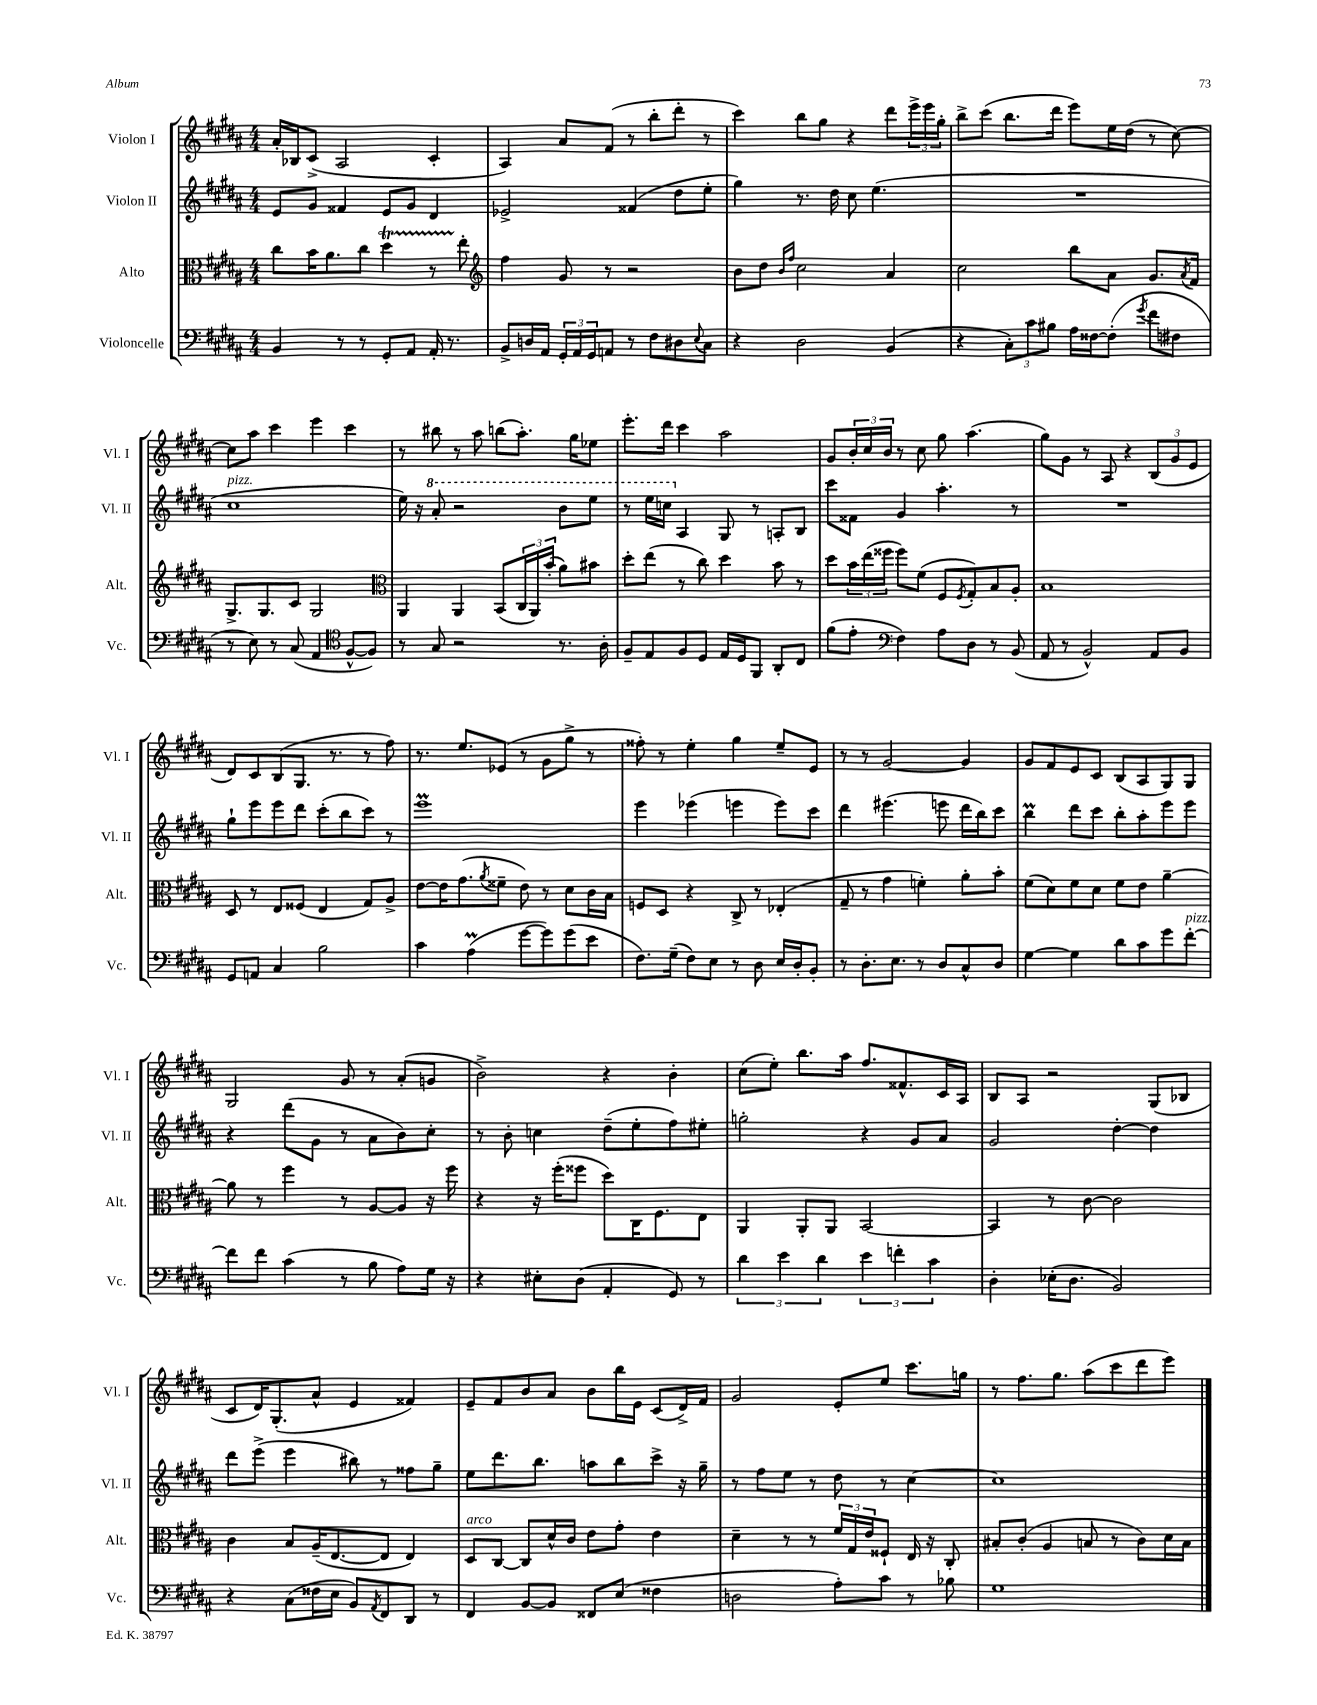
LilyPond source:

<<
\new StaffGroup <<
\new Staff = "s0" \with { instrumentName = "Violon I" shortInstrumentName = "Vl. I" } {
    \clef treble \key b \major \numericTimeSignature \time 4/4
    ais'16-. bes16 cis'8->( ais2 cis'4-. |
    ais4) ais'8 fis'8( r8 b''8-. dis'''8-. r8 |
    cis'''4) b''8 gis''8 r4 dis'''8 \tuplet 3/2 { e'''16-> e'''16 gis''16-. } |
    b''8-> cis'''8( b''8. dis'''16 e'''8) e''16 dis''16( r8 cis''8~) |
    cis''8 ais''8 cis'''4 e'''4 cis'''4 |
    r8 bis''8 r8 ais''8 b''8( ais''8.-.) gis''16 ees''8 |
    e'''8.-. dis'''16 cis'''4 ais''2 |
    gis'8 \tuplet 3/2 { b'16-. cis''16 b'16 } r8 cis''8 gis''8 ais''4.( |
    gis''8) gis'8 r8 ais8 r4 \tuplet 3/2 { b8( gis'8 e'8 } |
    dis'8) cis'8 b8( gis8. r8. r8 fis''8) |
    r8. e''8. ees'8( r8 gis'8 gis''8-> r8 |
    fisis''8-.) r8 e''4-. gis''4 e''8-- e'8 |
    r8 r8 gis'2~ gis'4 |
    gis'8 fis'8 e'8 cis'8 b8( ais8 gis8) gis8 |
    gis2 gis'8 r8 ais'8-.( g'8 |
    b'2->) r4 b'4-. |
    cis''8( e''8-.) b''8. ais''16 fis''8. fisis'8.-^ cis'16 ais16 |
    b8 ais8 r2 gis8( bes8 |
    cis'8 dis'16) gis8.-.( ais'8-^ e'4 fisis'4) |
    e'8-- fis'8 b'8 ais'8 b'8 b''16 e'16 cis'8( dis'16->) fis'16 |
    gis'2 e'8-. e''8 cis'''8. g''16 |
    r8 fis''8. gis''8. ais''8( cis'''8 dis'''8 e'''8) \bar "|." |
}
\new Staff = "s1" \with { instrumentName = "Violon II" shortInstrumentName = "Vl. II" } {
    \clef treble \key b \major \numericTimeSignature \time 4/4
    e'8 gis'8 fisis'4 e'8 gis'8 dis'4 |
    ees'2-> fisis'4( dis''8 e''8-. |
    gis''4) r8. dis''16 cis''8 e''4.( |
    R1 |
    cis''1^\markup { \italic "pizz." } |
    e''16) r16 \ottava #1 ais''8-. r2 b''8 e'''8 |
    r8 e'''16 c'''16 \ottava #0 ais4 gis8 r8 a8-. b8 |
    cis'''8 fisis'8 gis'4 ais''4.-. r8 |
    R1 |
    gis''8-! e'''8 e'''8 dis'''8 cis'''8-.( b''8 cis'''8) r8 |
    e'''1\prall |
    e'''4 ees'''4( e'''4 e'''8) cis'''8 |
    dis'''4 eis'''4.( e'''8 dis'''16 b''16) cis'''8 |
    b''4\prall dis'''8 cis'''8 b''8-. ais''8-. e'''8 e'''8 |
    r4 dis'''8( gis'8 r8 ais'8 b'8) cis''8-. |
    r8 b'8-. c''4 dis''8--( e''8-. fis''8) eis''8-. |
    g''2-. r4 gis'8 ais'8 |
    gis'2 dis''4~-. dis''4 |
    dis'''8 e'''8->( e'''4 bis''8) r8 fisis''8 gis''8-- |
    e''8 dis'''8. b''8. a''8 b''8 cis'''8-> r16 gis''16-- |
    r8 fis''8 e''8 r8 dis''8 r8 cis''4~ |
    cis''1 \bar "|." |
}
\new Staff = "s2" \with { instrumentName = "Alto" shortInstrumentName = "Alt." } {
    \clef alto \key b \major \numericTimeSignature \time 4/4
    cis''8 b'16 ais'8. cis''8 dis''4\startTrillSpan r8 e''8-.\stopTrillSpan |
    \clef treble fis''4 gis'8 r8 r2 |
    b'8 dis''8 \grace { b'16 fis''16 } cis''2 ais'4 |
    cis''2 b''8 ais'8 gis'8. \acciaccatura { ais'8 } fis'16 |
    gis8.-> gis8. cis'8 gis2 |
    \clef alto ais,4 ais,4 b,8( \tuplet 3/2 { cis16 ais,16) b'16-.( } ais'8) bis'8 |
    dis''8-. e''8( r8 cis''8) dis''4 b'8 r8 |
    dis''8 \tuplet 3/2 { b'16 e''16( fisis''16 } fisis''8) fis'8( fis8 \acciaccatura { fis8 } gis8-.) b8 ais8-. |
    b1 |
    dis8 r8 e8 fisis8( e4 gis8) ais8-> |
    e'8~ e'16 gis'8.( \acciaccatura { ais'8 } fisis'8-- e'8) r8 dis'8 cis'16 b16 |
    f8 dis8 r4 cis8-> r8 ees4-.( |
    gis8-- r8 gis'4 f'4-.) ais'8-. b'8-. |
    fis'8( dis'8) fis'8 dis'8 fis'8 e'8 ais'4~-- |
    ais'8 r8 fis''4 r8 ais8~ ais8 r16 fis''16 |
    r4 r16 fis''16-.( fisis''8 dis''8) cis16 fis8. e8 |
    ais,4 ais,8-. ais,8 b,2~ |
    b,4 r8 cis'8~ cis'2 |
    cis'4 b8 ais16--( e8.~ e8 e4) |
    dis8^\markup { \italic "arco" } cis8~ cis8 dis'16-^ cis'16 e'8 gis'8-. e'4 |
    dis'4-- r8 r8 \tuplet 3/2 { fis'16 gis16 e'16 } fisis8-! e16 r16 cis8-. |
    bis8-. cis'8-.( ais4 b8 r8 cis'8) dis'16 b16 \bar "|." |
}
\new Staff = "s3" \with { instrumentName = "Violoncelle" shortInstrumentName = "Vc." } {
    \clef bass \key b \major \numericTimeSignature \time 4/4
    b,4 r8 r8 gis,8-. ais,8 ais,16-. r8. |
    b,8-> d16 ais,16 \tuplet 3/2 { gis,16-. ais,16 gis,16 } a,8 r8 fis8 dis8 \appoggiatura { e8 } cis8 |
    r4 dis2 b,4( |
    r4 \tuplet 3/2 { cis8-.) cis'8 bis8 } ais16 fisis16~ fisis8-.( \acciaccatura { gis'8 } fis'8 fis8 |
    r8 e8) r8 cis8( ais,4 \clef tenor fis8~-^ fis8) |
    r8 gis8 r2 r8. ais16-. |
    fis8-- e8 fis8 dis8 e16 dis16 fis,8 ais,8-. cis8 |
    fis'8( e'8-. \clef bass fis4) ais8 dis8 r8 b,8( |
    ais,8 r8 b,2-^) ais,8 b,8 |
    gis,8 a,8 cis4 b2 |
    cis'4 ais4\prall( gis'8~ gis'8) gis'8( e'8 |
    fis8.) gis16--( fis8) e8 r8 dis8 e16 dis16-. b,8-. |
    r8 dis8.-. e8. r8 dis8 cis8-^ dis8 |
    gis4~ gis4 dis'8 cis'8 gis'8 fis'8~-.^\markup { \italic "pizz." } |
    fis'8 fis'8 cis'4( r8 b8 ais8) gis16 r16 |
    r4 eis8-. dis8( ais,4-. gis,8) r8 |
    \tuplet 3/2 { dis'4 e'4 dis'4 } \tuplet 3/2 { e'4 f'4-. cis'4 } |
    dis4-. ees16-.( dis8. b,2) |
    r4 cis8( fisis16 e16 b,8) \acciaccatura { ais,8 } fis,8 dis,8 r8 |
    fis,4 b,8~ b,8 fisis,8 e8( fisis4 |
    d2 ais8-.) cis'8 r8 bes8 |
    gis1 \bar "|." |
}
>>
>>
\layout { \context { \Score \remove "Bar_number_engraver" } }
